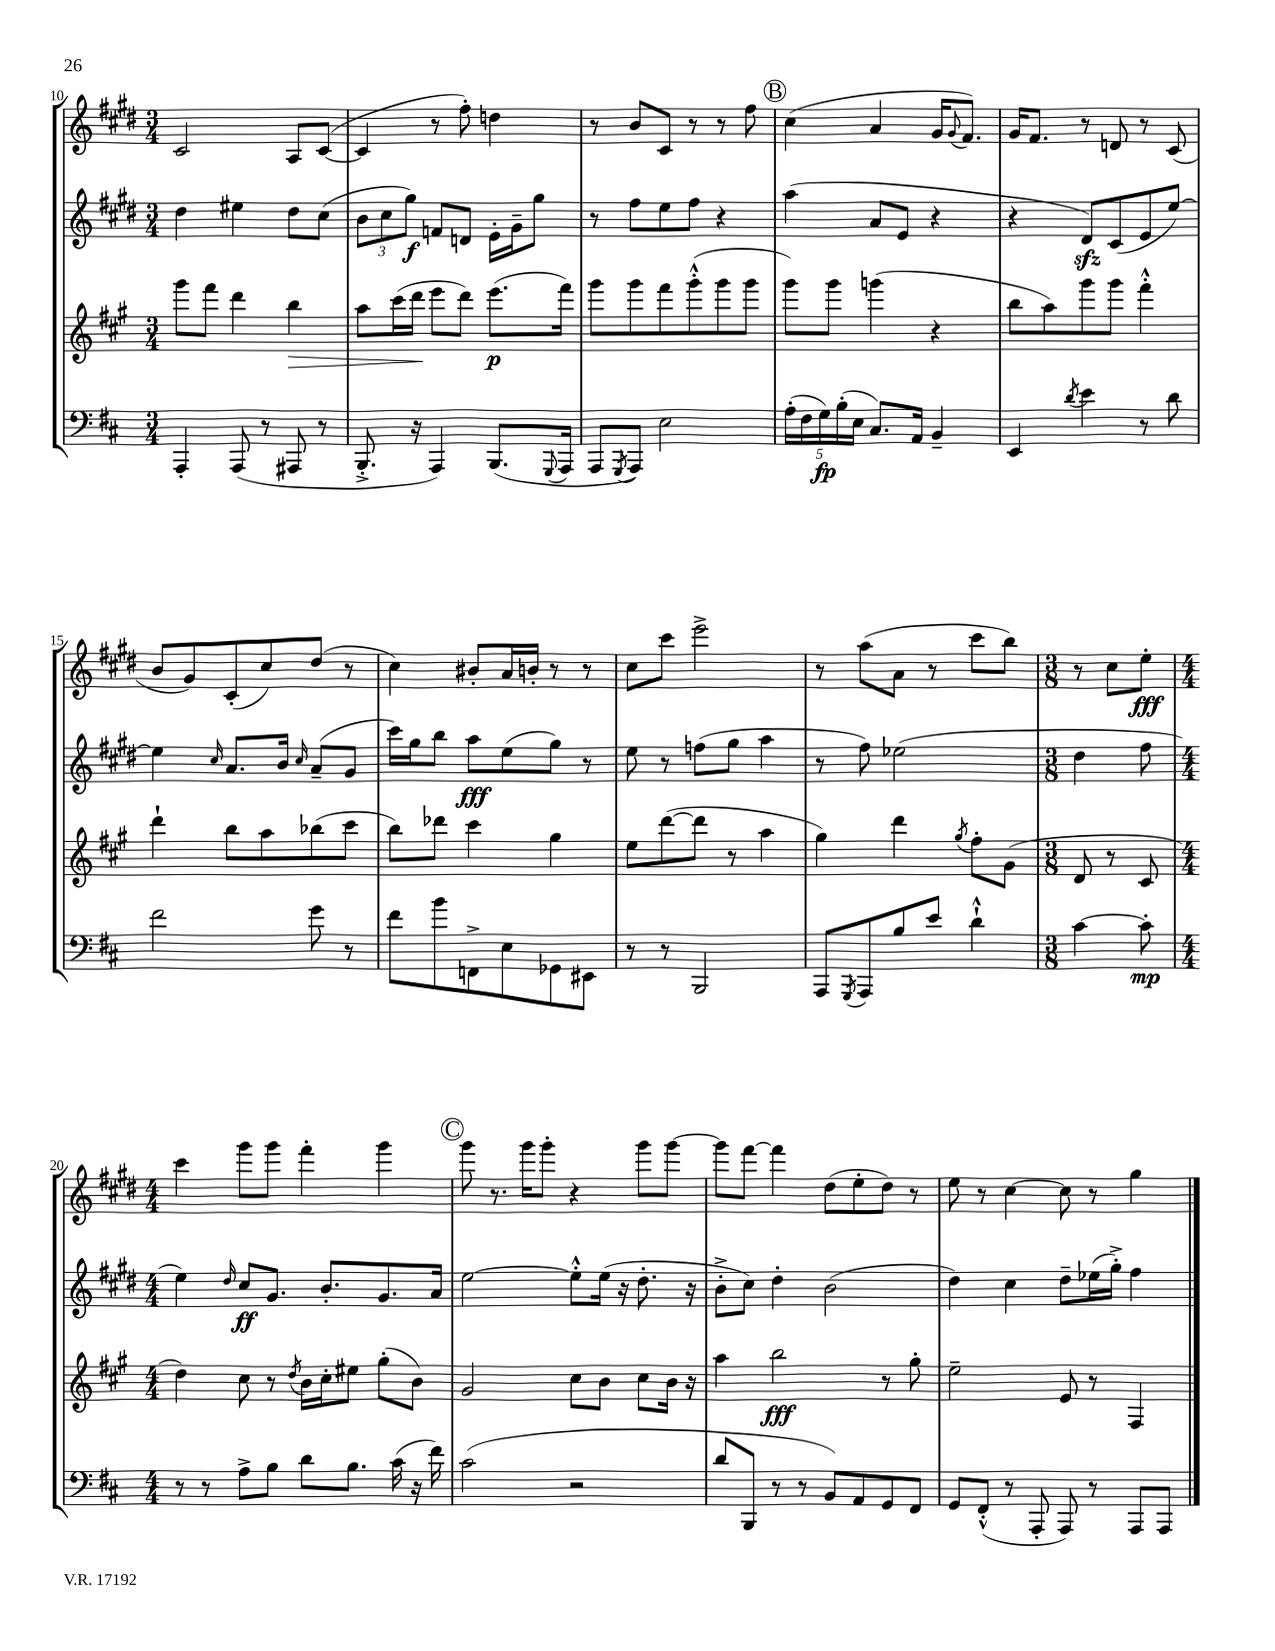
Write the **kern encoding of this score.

**kern	**dynam	**kern	**dynam	**kern	**dynam	**kern	**dynam
*part4	*part4	*part3	*part3	*part2	*part2	*part1	*part1
*staff4	*staff4	*staff3	*staff3	*staff2	*staff2	*staff1	*staff1
*clefF4	*	*clefG2	*	*clefG2	*	*clefG2	*
*k[f#c#]	*	*k[f#c#g#]	*	*k[f#c#g#d#]	*	*k[f#c#g#d#]	*
*M3/4	*	*M3/4	*	*M3/4	*	*M3/4	*
=10	=10	=10	=10	=10	=10	=10	=10
4AAA'/	.	8ggg#\L	.	4dd#\	.	2c#/	.
.	.	8fff#\J	.	.	.	.	.
(8AAA/	.	4ddd\	.	4ee#X\	.	.	.
8r	.	.	.	.	.	.	.
!	!	!	!LO:HP:b	!	!	!	!
8AAA#X/	.	4bb\	>	8dd#\L	.	8A/L	.
8r	.	.	.	(8cc#\J	.	([8c#/J	.
=11	=11	=11	=11	=11	=11	=11	=11
8.BBB'^/	.	8aa\L	.	12b\L	.	4c#/]	.
.	.	.	.	12cc#\	.	.	.
.	.	(16ccc#\L	.	.	.	.	.
.	.	.	.	12gg#\J)	f	.	.
16r	.	16ddd\JJ	.	.	.	.	.
4AAA/)	.	8eee\L	]	8fn/L	.	8r	.
.	.	8ddd\J)	.	8dn/J	.	8ff#'\)	.
(8.BBB/L	.	(8.eee\L	p	16e'\LL	.	4ddn\	.
.	.	.	.	16g#~\J	.	.	.
.	.	.	.	8gg#\J	.	.	.
8qqGGG/	.	.	.	.	.	.	.
16AAA/Jk	.	16fff#\Jk)	.	.	.	.	.
=12	=12	=12	=12	=12	=12	=12	=12
8AAA/L	.	8ggg#\L	.	8r	.	8r	.
8qGGG/	.	.	.	.	.	.	.
8AAA/J)	.	8ggg#\	.	8ff#\L	.	8b/L	.
2E\	.	8fff#\	.	8ee\	.	8c#/J	.
.	.	(8ggg#'^^\	.	8ff#\J	.	8r	.
.	.	8ggg#\	.	4r	.	8r	.
.	.	8ggg#\J	.	.	.	8ff#\	.
!!LO:REH:place=s1:t=B
=13	=13	=13	=13	=13	=13	=13	=13
(20A'\LL	.	8ggg#\L)	.	(4aa\	.	(4cc#\	.
20F#\	.	.	.	.	.	.	.
20G\)	fp	.	.	.	.	.	.
.	.	8ggg#\J	.	.	.	.	.
(20B'\	.	.	.	.	.	.	.
20E\JJ	.	.	.	.	.	.	.
8.C#/L)	.	(4gggn\	.	8a/L	.	4a/	.
.	.	.	.	8e/J	.	.	.
16AA/Jk	.	.	.	.	.	.	.
4BB~/	.	4r	.	4r	.	16g#/KL	.
.	.	.	.	.	.	8qqg#/	.
.	.	.	.	.	.	8.f#/J)	.
=14	=14	=14	=14	=14	=14	=14	=14
4EE/	.	8bb\L	.	4r	.	16g#/KL	.
.	.	.	.	.	.	8.f#/J	.
.	.	8aa\)	.	.	.	.	.
8qd/	.	.	.	.	.	.	.
4e\	.	8ggg#\	.	8d#zz/L)	.	8r	.
.	.	8ggg#\J	.	(8c#/	.	8dn/	.
8r	.	4fff#'^^\	.	8e/	.	8r	.
8d\	.	.	.	[8ee/J)	.	(8c#/	.
!!LO:LB:g=z
=15	=15	=15	=15	=15	=15	=15	=15
2f#\	.	4ddd`\	.	4ee\]	.	8b/L	.
.	.	.	.	.	.	8g#/)	.
.	.	.	.	16qqcc#/	.	.	.
.	.	8bb\L	.	8.a/L	.	(8c#'/	.
.	.	8aa\	.	.	.	8cc#/)	.
.	.	.	.	16b/Jk	.	.	.
.	.	.	.	16qqcc#/	.	.	.
8g\	.	(8bb-X\	.	(8a~/L	.	(8dd#/J	.
8r	.	8ccc#\J	.	8g#/J	.	8r	.
=16	=16	=16	=16	=16	=16	=16	=16
8f#\L	.	8bb\L)	.	16ccc#\LL)	.	4cc#\)	.
.	.	.	.	16gg#\J	.	.	.
8b\	.	8ddd-X\J	.	8bb\J	.	.	.
8FFn^\	.	4ccc#\	.	8aa\L	fff	8b#X'/L	.
8E\	.	.	.	(8ee\	.	16a/L	.
.	.	.	.	.	.	16bn'/JJ	.
8GG-X\	.	4gg#\	.	8gg#\J)	.	8r	.
8EE#X\J	.	.	.	8r	.	8r	.
=17	=17	=17	=17	=17	=17	=17	=17
8r	.	8ee\L	.	8ee\	.	8cc#\L	.
8r	.	([8ddd\	.	8r	.	8ccc#\J	.
2BBB/	.	8ddd\J]	.	(8ffn\L	.	2eee^\	.
.	.	8r	.	8gg#\J	.	.	.
.	.	4aa\	.	4aa\	.	.	.
=18	=18	=18	=18	=18	=18	=18	=18
8AAA/L	.	4gg#\)	.	8r	.	8r	.
8qGGG/	.	.	.	.	.	.	.
8AAA/	.	.	.	8ff#\)	.	(8aa\L	.
8B/	.	4ddd\	.	(2ee-X\	.	8a\J	.
8e/J	.	.	.	.	.	8r	.
.	.	8qgg#/	.	.	.	.	.
4d`^^\	.	8ff#'\L	.	.	.	8ccc#\L	.
.	.	(8g#\J	.	.	.	8bb\J)	.
=19	=19	=19	=19	=19	=19	=19	=19
*M3/8	*	*M3/8	*	*M3/8	*	*M3/8	*
[4c#\	.	8d/	.	4dd#\	.	8r	.
.	.	8r	.	.	.	8cc#\L	.
8c#'\]	mp	8c#/	.	8ff#\	.	8ee'\J	fff
!!LO:LB:g=z
=20	=20	=20	=20	=20	=20	=20	=20
*M4/4	*	*M4/4	*	*M4/4	*	*M4/4	*
8r	.	4dd\)	.	4ee\)	.	4ccc#\	.
8r	.	.	.	.	.	.	.
.	.	.	.	16qqdd#/	.	.	.
8A^\L	.	8cc#\	.	8cc#/L	ff	8ggg#\L	.
8B\J	.	8r	.	8.g#/J	.	8ggg#\J	.
.	.	8qdd/	.	.	.	.	.
8d\L	.	16b\LL	.	.	.	4fff#'\	.
.	.	16cc#'\J	.	8.b'/L	.	.	.
8.B\J	.	8ee#X\J	.	.	.	.	.
.	.	(8gg#'\L	.	8.g#/	.	4ggg#\	.
(16c#\	.	.	.	.	.	.	.
16r	.	8b\J)	.	.	.	.	.
16f#\)	.	.	.	16a/Jk	.	.	.
!!LO:REH:place=s1:t=C
=21	=21	=21	=21	=21	=21	=21	=21
(2c#\	.	2g#/	.	[2ee\	.	8ggg#\	.
.	.	.	.	.	.	8.r	.
.	.	.	.	.	.	16ggg#\KL	.
.	.	.	.	.	.	8ggg#'\J	.
2r	.	8cc#\L	.	8ee'^^\L]	.	4r	.
.	.	8b\J	.	(16ee\Jk	.	.	.
.	.	.	.	16r	.	.	.
.	.	8cc#\L	.	8.dd#'\	.	8ggg#\L	.
.	.	16b\Jk	.	.	.	[8ggg#\J	.
.	.	16r	.	16r	.	.	.
=22	=22	=22	=22	=22	=22	=22	=22
8d/L	.	4aa\	.	8b'^\L	.	8ggg#\L]	.
8BBB/J	.	.	.	8cc#\J)	.	[8fff#\J	.
8r	.	2bb\	fff	4dd#'\	.	4fff#\]	.
8r	.	.	.	.	.	.	.
8BB/L)	.	.	.	(2b\	.	(8dd#\L	.
8AA/	.	.	.	.	.	8ee'\	.
8GG/	.	8r	.	.	.	8dd#\J)	.
8FF#/J	.	8gg#'\	.	.	.	8r	.
=23	=23	=23	=23	=23	=23	=23	=23
8GG/L	.	2ee~\	.	4dd#\)	.	8ee\	.
(8FF#'^^/J	.	.	.	.	.	8r	.
8r	.	.	.	4cc#\	.	[4cc#\	.
8AAA'/	.	.	.	.	.	.	.
8AAA/)	.	8e/	.	8dd#~\L	.	8cc#\]	.
8r	.	8r	.	(16ee-X\L	.	8r	.
.	.	.	.	16gg#'^\JJ)	.	.	.
8AAA/L	.	4F#/	.	4ff#\	.	4gg#\	.
8AAA/J	.	.	.	.	.	.	.
==	==	==	==	==	==	==	==
*-	*-	*-	*-	*-	*-	*-	*-
